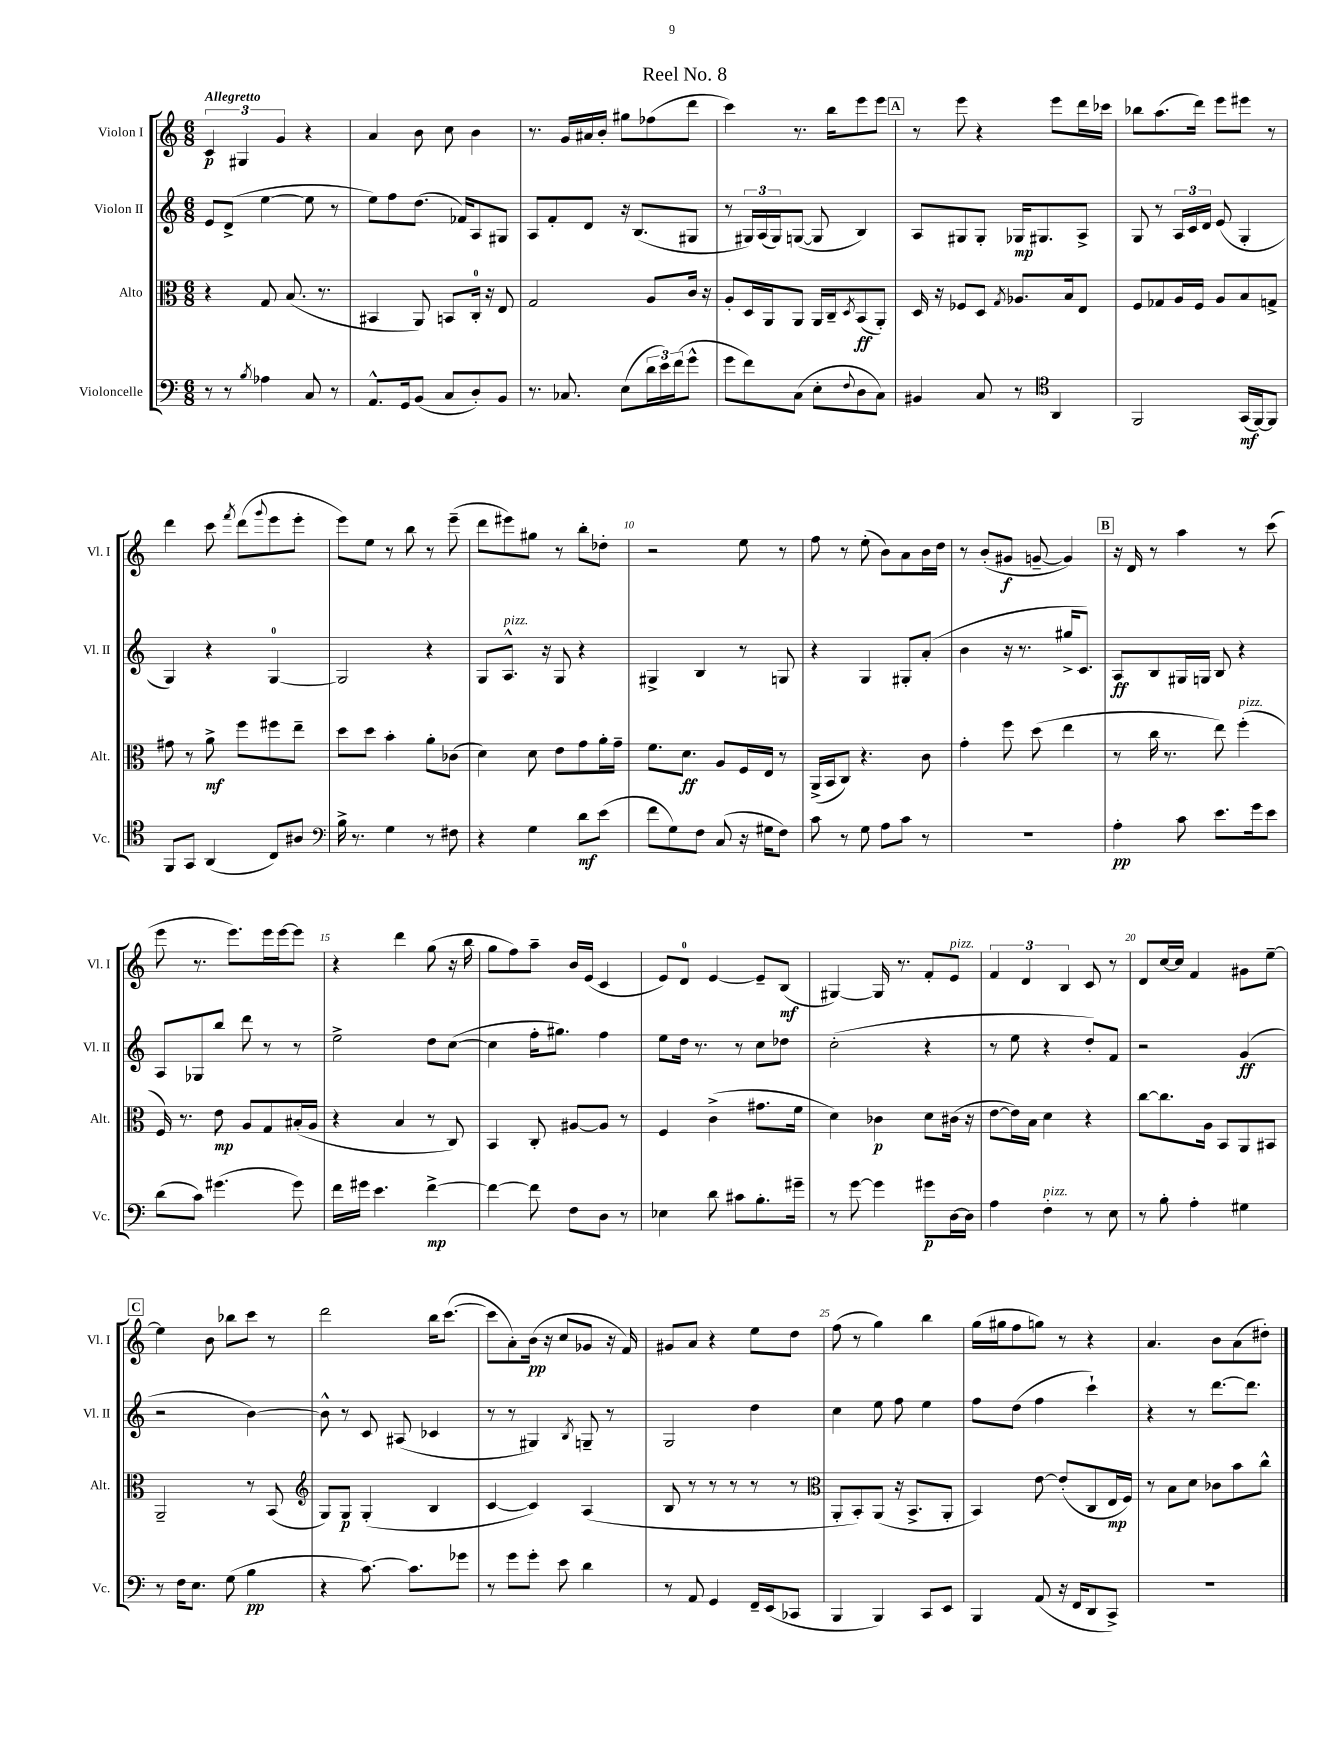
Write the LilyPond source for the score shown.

\header { title = "Reel No. 8" }
<<
\new StaffGroup <<
\new Staff = "s0" \with { instrumentName = "Violon I" shortInstrumentName = "Vl. I" } {
    \clef treble \key c \major \numericTimeSignature \time 6/8 \tempo "Allegretto"
    \tuplet 3/2 { c'4\p gis4 g'4 } r4 |
    a'4 b'8 c''8 b'4 |
    r8. g'16 ais'16 b'16-. gis''8 fes''8( d'''8 |
    c'''4) r8. b''16 e'''8 e'''8 |
    \mark \markup { \box "A" } r8 e'''8 r4 e'''8 d'''16 ces'''16 |
    bes''8 a''8.( d'''16) e'''8 eis'''8 r8 |
    d'''4 c'''8 \acciaccatura { f'''8 } d'''8( \appoggiatura { g'''8 } e'''8 e'''8-. |
    e'''8) e''8 r8 b''8 r8 e'''8--( |
    d'''8 eis'''8) gis''8 r8 b''8-. des''8-. |
    r2 e''8 r8 |
    f''8 r8 e''8-.( b'8) a'8 b'16 d''16 |
    r8 b'8-.( gis'8\f g'8~-- g'4) |
    \mark \markup { \box "B" } r16 d'16 r8 a''4 r8 c'''8( |
    e'''8 r8. e'''8.) e'''16 e'''16~ e'''8 |
    r4 d'''4 g''8( r16 b''16 |
    g''8 f''8) a''8-- b'16 e'16( c'4 |
    e'8) d'8-0 e'4~ e'8-- b8\mf( |
    gis4~) gis16 r8. f'8-. e'8^\markup { \italic "pizz." } |
    \tuplet 3/2 { f'4 d'4 b4 } c'8 r8 |
    d'8 c''16~ c''16 f'4 gis'8 e''8~-- |
    \mark \markup { \box "C" } e''4 b'8 bes''8 c'''8 r8 |
    d'''2 b''16 c'''8.~( |
    c'''8 a'8-.) b'16\pp( r16 c''8 ges'8 r16 f'16) |
    gis'8 a'8 r4 e''8 d''8 |
    f''8( r8 g''4) b''4 |
    g''16( gis''16 f''8 g''8) r8 r4 |
    a'4. b'8 a'8( dis''8-.) \bar "|." |
}
\new Staff = "s1" \with { instrumentName = "Violon II" shortInstrumentName = "Vl. II" } {
    \clef treble \key c \major \numericTimeSignature \time 6/8
    e'8 d'8->( e''4~ e''8 r8 |
    e''8) f''8 d''8.( fes'16) a8 gis8 |
    a8 f'8-. d'8 r16 b8.( gis8 |
    r8 \tuplet 3/2 { gis16) a16( gis16) } g8~( g8 b4) |
    \mark \markup { \box "A" } a8 gis8 gis8-. ges16\mp gis8. a8-> |
    g8 r8 \tuplet 3/2 { a16 c'16 d'16 } e'8( g4-. |
    g4) r4 g4-0~ |
    g2 r4 |
    g8 a8.-^^\markup { \italic "pizz." } r16 g8 r4 |
    gis4-> b4 r8 g8 |
    r4 g4 gis8-. a'8-.( |
    b'4 r16 r8. gis''16-> c'8.) |
    \mark \markup { \box "B" } a8\ff b8 gis16 g16 b8 r4 |
    a8 ges8 b''8 d'''8 r8 r8 |
    e''2-> d''8 c''8~( |
    c''4 f''16-. gis''8.) f''4 |
    e''8 d''16 r8. r8 c''8 des''8 |
    c''2-.( r4 |
    r8 e''8 r4 d''8-.) f'8 |
    r2 g'4\ff( |
    \mark \markup { \box "C" } r2 b'4~) |
    b'8-^ r8 c'8 ais8( ces'4 |
    r8 r8 gis4) \acciaccatura { b8 } g8-- r8 |
    g2 d''4 |
    c''4 e''8 f''8 e''4 |
    f''8 d''8( f''4 c'''4-!) |
    r4 r8 d'''8.~ d'''8. \bar "|." |
}
\new Staff = "s2" \with { instrumentName = "Alto" shortInstrumentName = "Alt." } {
    \clef alto \key c \major \numericTimeSignature \time 6/8
    r4 g8 b8.( r8. |
    bis,4 a,8) b,8 c16-0-. r16 e8 |
    g2 a8 c'16 r16 |
    a8-. d16 a,16 a,8 a,16 c16-- \acciaccatura { d8 } b,8\ff( a,8-.) |
    \mark \markup { \box "A" } d16 r16 fes8 d8 \acciaccatura { g8 } aes8. b16 e8 |
    f8 ges8 a16 f16 a8 b8 g8-> |
    gis'8 r8 a'8->\mf f''8 fis''8 e''8-- |
    d''8 d''8 b'4-. a'8-. ces'8( |
    d'4) d'8 e'8 g'8 a'16-. g'16-- |
    f'8. d'8.\ff a8 f16 e16 r8 |
    a,16->( b,16 c8) r4. c'8 |
    g'4-. f''8 d''8( e''4 |
    \mark \markup { \box "B" } r8 c''16 r8. e''8) f''4-.^\markup { \italic "pizz." }( |
    f16) r8. e'8\mp a8 g8 bis16-.( a16 |
    r4 b4 r8 c8) |
    b,4 c8-. ais8~ ais8 r8 |
    f4 c'4->( gis'8. f'16 |
    d'4) ces'4\p d'8 cis'16( r16 |
    e'8~ e'16) b16 d'4 r4 |
    c''8~ c''8. a16 b,8 a,8 bis,8 |
    \mark \markup { \box "C" } a,2-- r8 b,8( |
    \clef treble g8) g8\p g4-.( b4 |
    c'4~ c'4) a4( |
    b8 r8 r8 r8 r8 r8 |
    \clef alto a,8-. b,8-.) a,8( r16 b,8.-> a,8-. |
    b,4) e'8~ e'8-.( c8 e16\mp f16) |
    r8 b8 d'8 ces'8 b'8 c''8-^ \bar "|." |
}
\new Staff = "s3" \with { instrumentName = "Violoncelle" shortInstrumentName = "Vc." } {
    \clef bass \key c \major \numericTimeSignature \time 6/8
    r8 r8 \acciaccatura { b8 } aes4 c8 r8 |
    a,8.-^ g,16 b,8( c8 d8-.) b,8 |
    r8. ces8. e8( \tuplet 3/2 { d'16 e'16) f'16( } g'8-^ |
    g'8 f'8) c8( e8-. \appoggiatura { f8 } d8 c8) |
    \mark \markup { \box "A" } bis,4 c8 r8 \clef tenor a,4 |
    f,2 g,16\mf( f,16~) f,8 |
    f,8 g,8 a,4( c8) ais8 |
    \clef bass b16-> r8. g4 r8 fis8 |
    r4 g4 d'8\mf e'8( |
    f'8 g8) f8 c8( r16 gis16 f8) |
    c'8 r8 g8 a8 c'8 r8 |
    R2. |
    \mark \markup { \box "B" } a4-.\pp c'8 e'8. g'16 e'8 |
    d'8( c'8) gis'4.( gis'8) |
    f'16 gis'16 e'4. f'4~->\mp |
    f'4~ f'8 f8 d8 r8 |
    ees4 d'8 cis'8 b8.-. gis'16-- |
    r8 g'8~ g'4 gis'8\p d16~ d16 |
    a4 f4-.^\markup { \italic "pizz." } r8 e8 |
    r8 b8-. a4-. gis4 |
    \mark \markup { \box "C" } r8 f16 e8. g8( b4\pp |
    r4 c'8.~) c'8. ges'8 |
    r8 g'8 g'8-. e'8 d'4 |
    r8 a,8 g,4 f,16-- e,16( ces,8 |
    b,,4 b,,4) c,8 e,8 |
    b,,4 a,8( r16 f,16 d,8 c,8->) |
    R2. \bar "|." |
}
>>
>>
\layout { \context { \Score \override BarNumber.break-visibility = ##(#f #t #t) barNumberVisibility = #(every-nth-bar-number-visible 5) } }
